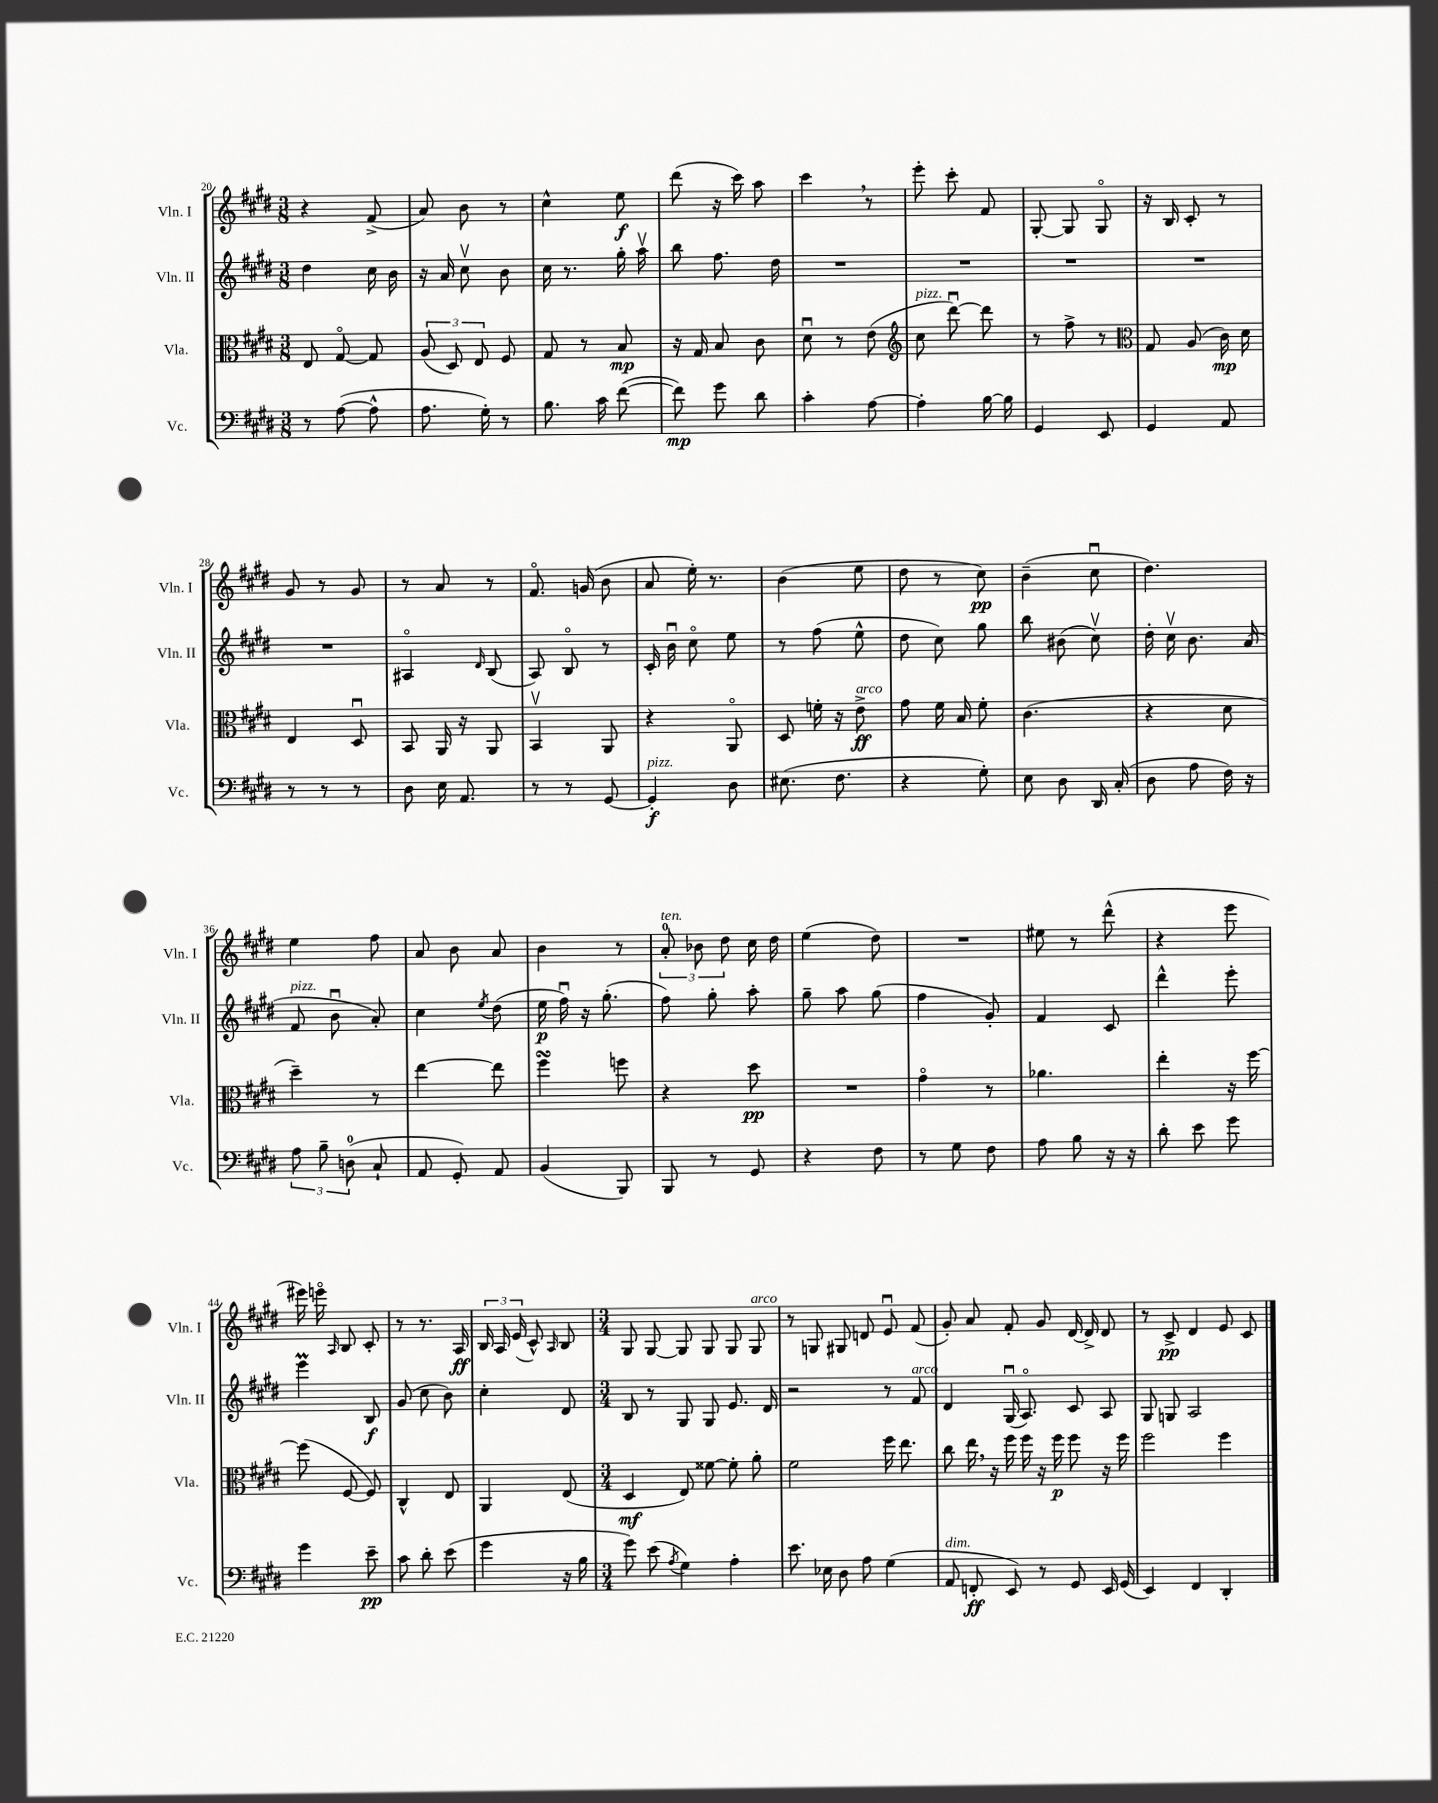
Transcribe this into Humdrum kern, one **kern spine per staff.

**kern	**dynam	**kern	**dynam	**kern	**dynam	**kern	**dynam
*part4	*part4	*part3	*part3	*part2	*part2	*part1	*part1
*staff4	*staff4	*staff3	*staff3	*staff2	*staff2	*staff1	*staff1
*I"Vc.	*	*I"Vla.	*	*I"Vln. II	*	*I"Vln. I	*
*I'Vc.	*	*I'Vla.	*	*I'Vln. II	*	*I'Vln. I	*
*clefF4	*	*clefC3	*	*clefG2	*	*clefG2	*
*k[f#c#g#d#]	*	*k[f#c#g#d#]	*	*k[f#c#g#d#]	*	*k[f#c#g#d#]	*
*M3/8	*	*M3/8	*	*M3/8	*	*M3/8	*
=20	=20	=20	=20	=20	=20	=20	=20
8r	.	8E/	.	4dd#\	.	4r	.
([8A\	.	[8G#/	.	.	.	.	.
8A^^\]	.	8G#/]	.	16cc#\	.	(8f#^/	.
.	.	.	.	16b\	.	.	.
=21	=21	=21	=21	=21	=21	=21	=21
8.A\	.	(12A/	.	16r	.	8a/)	.
.	.	.	.	16a/	.	.	.
.	.	12D#/)	.	.	.	.	.
.	.	.	.	8cc#v\	.	8b\	.
.	.	12E/	.	.	.	.	.
16G#'\)	.	.	.	.	.	.	.
8r	.	8F#/	.	8b\	.	8r	.
=22	=22	=22	=22	=22	=22	=22	=22
8.B\	.	8G#/	.	16cc#\	.	4cc#^^\	.
.	.	.	.	8.r	.	.	.
.	.	8r	.	.	.	.	.
16c#\	.	.	.	.	.	.	.
([8f#\	.	8B/	mp	16gg#'\	.	8ee\	f
.	.	.	.	16aav\	.	.	.
=23	=23	=23	=23	=23	=23	=23	=23
8f#\])	mp	16r	.	8bb\	.	(8ddd#\	.
.	.	16G#/	.	.	.	.	.
8g#\	.	8B/	.	8.ff#\	.	16r	.
.	.	.	.	.	.	16ccc#\)	.
8d#\	.	8c#\	.	.	.	8aa\	.
.	.	.	.	16dd#\	.	.	.
=24	=24	=24	=24	=24	=24	=24	=24
4c#'\	.	8d#u\	.	4.r	.	4ccc#,\	.
.	.	8r	.	.	.	.	.
[8A\	.	(8e\	.	.	.	8r	.
=25	=25	=25	=25	=25	=25	=25	=25
*	*	*clefG2	*	*	*	*	*
!	!	!LO:TX:a:i:t=pizz.	!	!	!	!	!
4A'\]	.	8cc#\	.	4.r	.	8eee'\	.
.	.	[8ddd#u\)	.	.	.	8ccc#'\	.
[16B\	.	8ddd#\]	.	.	.	8f#/	.
16B\]	.	.	.	.	.	.	.
=26	=26	=26	=26	=26	=26	=26	=26
4GG#/	.	8r	.	4.r	.	[8G#'/	.
.	.	8ff#^\	.	.	.	8G#/]	.
8EE/	.	8r	.	.	.	8G#/	.
=27	=27	=27	=27	=27	=27	=27	=27
*	*	*clefC3	*	*	*	*	*
4GG#/	.	8G#/	.	4.r	.	16r	.
.	.	.	.	.	.	16B/	.
.	.	(8A/	.	.	.	8c#'/	.
8AA/	.	16c#\)	mp	.	.	8r	.
.	.	16d#\	.	.	.	.	.
!!LO:LB:g=z
=28	=28	=28	=28	=28	=28	=28	=28
8r	.	4E/	.	4.r	.	8g#/	.
8r	.	.	.	.	.	8r	.
8r	.	8D#u/	.	.	.	8g#/	.
=29	=29	=29	=29	=29	=29	=29	=29
8D#\	.	8BB/	.	4A#X/	.	8r	.
16E\	.	16AA/	.	.	.	8a/	.
8.AA/	.	16r	.	.	.	.	.
.	.	.	.	16qqd#/	.	.	.
.	.	8AA/	.	(8B/	.	8r	.
=30	=30	=30	=30	=30	=30	=30	=30
8r	.	4BBv/	.	8A/)	.	8.f#/	.
8r	.	.	.	8B/	.	.	.
.	.	.	.	.	.	(16gn/	.
[8GG#/	.	8AA/	.	8r	.	8b\	.
=31	=31	=31	=31	=31	=31	=31	=31
!LO:TX:a:i:t=pizz.	!	!	!	!	!	!	!
4GG#'/]	f	4r	.	16c#'/	.	8a/	.
.	.	.	.	16bu\	.	.	.
.	.	.	.	8cc#\	.	16ee'\)	.
.	.	.	.	.	.	8.r	.
8D#\	.	8AA/	.	8ee\	.	.	.
=32	=32	=32	=32	=32	=32	=32	=32
(8.E#X\	.	8D#/	.	8r	.	(4b\	.
.	.	16fn'\	.	(8ff#\	.	.	.
8.F#\	.	16r	.	.	.	.	.
!	!	!LO:TX:a:i:t=arco	!	!	!	!	!
.	.	8e^\	ff	8ee^^\	.	8ee\	.
=33	=33	=33	=33	=33	=33	=33	=33
4r	.	8g#\	.	8dd#\	.	8dd#\	.
.	.	16f#\	.	8cc#\)	.	8r	.
.	.	16B/	.	.	.	.	.
8G#'\)	.	8f#'\	.	8gg#\	.	8cc#\)	pp
=34	=34	=34	=34	=34	=34	=34	=34
8E\	.	(4.c#\	.	8bb\	.	(4b~\	.
8D#\	.	.	.	(8b#X\	.	.	.
16DD#/	.	.	.	8cc#v\)	.	8cc#u\	.
(16C#'/	.	.	.	.	.	.	.
=35	=35	=35	=35	=35	=35	=35	=35
8D#\	.	4r	.	16dd#'\	.	4.dd#\)	.
.	.	.	.	16cc#v\	.	.	.
8A\	.	.	.	8.b\	.	.	.
16F#\)	.	8d#\	.	.	.	.	.
16r	.	.	.	(16a/	.	.	.
!!LO:LB:g=z
=36	=36	=36	=36	=36	=36	=36	=36
!	!	!	!	!LO:TX:a:i:t=pizz.	!	!	!
12A\	.	4dd#~\)	.	8f#/	.	4ee\	.
12B~\	.	.	.	.	.	.	.
.	.	.	.	8bu\	.	.	.
(12Dn\	.	.	.	.	.	.	.
8C#`/	.	8r	.	8a'/)	.	8ff#\	.
=37	=37	=37	=37	=37	=37	=37	=37
8AA/	.	[4ee\	.	4cc#\	.	8a/	.
8GG#'/)	.	.	.	.	.	8b\	.
.	.	.	.	8qee/	.	.	.
8AA/	.	8ee\]	.	(8dd#\	.	8a/	.
=38	=38	=38	=38	=38	=38	=38	=38
(4BB/	.	4ff#sSSS\	.	16ee\	p	4b\	.
.	.	.	.	16ff#u\)	.	.	.
.	.	.	.	16r	.	.	.
.	.	.	.	(8.gg#'\	.	.	.
8BBB/)	.	8ffn\	.	.	.	8r	.
=39	=39	=39	=39	=39	=39	=39	=39
!	!	!	!	!	!	!LO:TX:a:i:t=ten.	!
8BBB/	.	4r	.	8ff#\)	.	12a'/	.
.	.	.	.	.	.	12b-X\	.
8r	.	.	.	8gg#'\	.	.	.
.	.	.	.	.	.	12dd#\	.
8GG#/	.	8dd#\	pp	8aa'\	.	16cc#\	.
.	.	.	.	.	.	16dd#\	.
=40	=40	=40	=40	=40	=40	=40	=40
4r	.	4.r	.	8gg#~\	.	(4ee\	.
.	.	.	.	8aa\	.	.	.
8F#\	.	.	.	(8gg#\	.	8dd#\)	.
=41	=41	=41	=41	=41	=41	=41	=41
8r	.	4g#\	.	4ff#\	.	4.r	.
8G#\	.	.	.	.	.	.	.
8F#\	.	8r	.	8g#'/)	.	.	.
=42	=42	=42	=42	=42	=42	=42	=42
8A\	.	4.a-X\	.	4f#/	.	8ee#X\	.
8B\	.	.	.	.	.	8r	.
16r	.	.	.	8c#/	.	(8ddd#^^\	.
16r	.	.	.	.	.	.	.
=43	=43	=43	=43	=43	=43	=43	=43
8d#'\	.	4ee'\	.	4ddd#^^\	.	4r	.
8e\	.	.	.	.	.	.	.
8g#\	.	16r	.	8eee'\	.	8eee\	.
.	.	[16ff#\	.	.	.	.	.
!!LO:LB:g=z
=44	=44	=44	=44	=44	=44	=44	=44
4g#\	.	(8ff#\]	.	4eeeM\	.	16eee#X\)	.
.	.	.	.	.	.	16eeen\	.
.	.	.	.	.	.	16qqA/	.
.	.	[8F#/	.	.	.	8B/	.
8e~\	pp	8F#/])	.	8B/	f	8c#'/	.
=45	=45	=45	=45	=45	=45	=45	=45
8c#\	.	4C#^^/	.	(8g#/	.	8r	.
8d#'\	.	.	.	8cc#\	.	8.r	.
(8e\	.	8E/	.	8b\)	.	.	.
.	.	.	.	.	.	16A/	ff
=46	=46	=46	=46	=46	=46	=46	=46
4g#\	.	4AA/	.	4cc#'\	.	24B/	.
.	.	.	.	.	.	24A/	.
.	.	.	.	.	.	(24e/	.
.	.	.	.	.	.	8c#^^/)	.
.	.	.	.	.	.	16qqA/	.
16r	.	(8E/	.	8d#/	.	8B/	.
16B\	.	.	.	.	.	.	.
=47	=47	=47	=47	=47	=47	=47	=47
*M3/4	*	*M3/4	*	*M3/4	*	*M3/4	*
8g#\)	.	4D#/	mf	8B/	.	8G#/	.
(8e\	.	.	.	8r	.	[8G#/	.
8qA/	.	.	.	.	.	.	.
4G#\)	.	8E/)	.	8G#/	.	8G#/]	.
.	.	[8f##X\	.	8G#/	.	8G#/	.
4A'\	.	8f##'\]	.	8.e/	.	8G#/	.
!	!	!	!	!	!	!LO:TX:a:i:t=arco	!
.	.	8a'\	.	.	.	8G#/	.
.	.	.	.	16d#/	.	.	.
=48	=48	=48	=48	=48	=48	=48	=48
8.e\	.	2f#\	.	2r	.	8r	.
.	.	.	.	.	.	8Gn/	.
16E-X\	.	.	.	.	.	.	.
8D#\	.	.	.	.	.	8G#X/	.
8A\	.	.	.	.	.	8dn/	.
(4G#\	.	16ff#\	.	8r	.	8eu/	.
.	.	8.ee\	.	.	.	.	.
!	!	!	!	!LO:TX:a:i:t=arco	!	!	!
.	.	.	.	8f#/	.	(8f#/	.
=49	=49	=49	=49	=49	=49	=49	=49
!LO:TX:a:i:t=dim.	!	!	!	!	!	!	!
8AA/	.	8cc#\	.	4d#/	.	8g#'/)	.
8FFn'/	ff	16ee,\	.	.	.	8a/	.
.	.	16r	.	.	.	.	.
8EE/)	.	16ff#\	.	(16G#u/	.	8f#'/	.
.	.	16ff#\	.	8.A/)	.	.	.
8r	.	16r	.	.	.	8g#/	.
.	.	16ff#\	p	.	.	.	.
8GG#/	.	8ff#\	.	8c#/	.	[16d#/	.
.	.	.	.	.	.	16d#^/]	.
16EE/	.	16r	.	8A/	.	8d#/	.
(16GG#/	.	16ff#\	.	.	.	.	.
=50	=50	=50	=50	=50	=50	=50	=50
4EE/)	.	2ff#\	.	8G#/	.	8r	.
.	.	.	.	8Gn/	.	8c#^/	pp
4FF#/	.	.	.	2A/	.	4d#/	.
4DD#'/	.	4ff#\	.	.	.	8e/	.
.	.	.	.	.	.	8c#/	.
==	==	==	==	==	==	==	==
*-	*-	*-	*-	*-	*-	*-	*-
